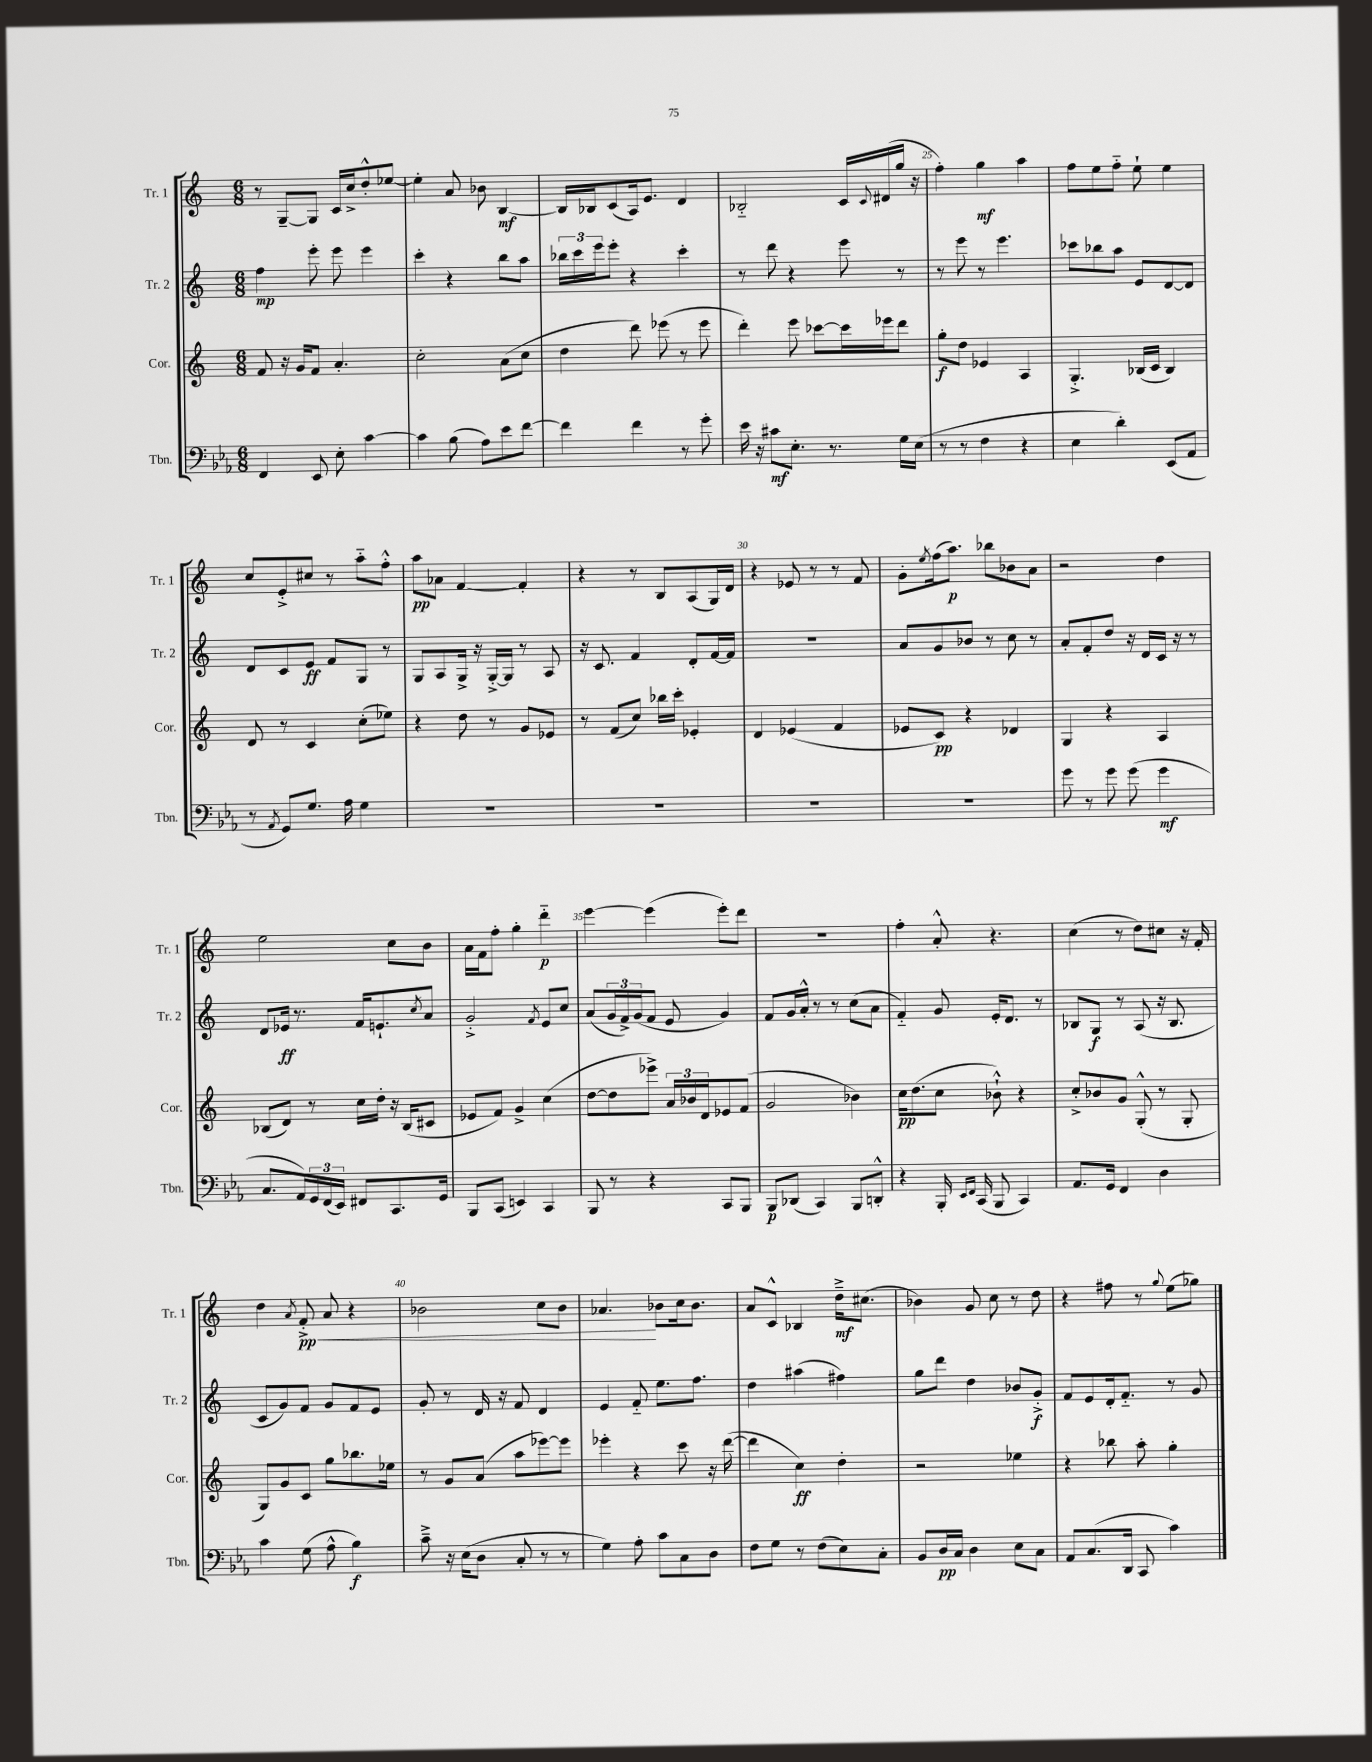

**kern	**kern	**kern	**kern
*staff4	*staff3	*staff2	*staff1
*clefF4	*clefG2	*clefG2	*clefG2
*k[b-e-a-]	*k[]	*k[]	*k[]
*M6/8	*M6/8	*M6/8	*M6/8
4FF/	8f/	4ff\	8r
.	16r	.	[8G~/L
.	16g/LK	.	.
8EE-/	8f/J	8eee'\	8G/]J
8E-'\	4.a'/	8eee\	16c/LL
.	.	.	16cc^/J
[4c\	.	4eee\	8dd'^^/
.	.	.	[8ee-/J
=	=	=	=
4c\]	2cc'\	4ccc'\	4ee-'\]
(8B-\	.	4r	8a/
8A-\L)	.	.	8b-\
8e-\	(8a\L	8bb\L	[4B/
[8f\J	8cc\J	8aa\J	.
=	=	=	=
4f\]	4dd\	24bb-\LL	16B/]LL
.	.	24ccc\	.
.	.	.	16B-/J
.	.	24eee\J	.
.	.	8eee'\J	(8c/
4f\	8ddd\)	4r	16A/k)
.	.	.	8.e/J
.	(8eee-\	.	.
8r	8r	4ccc'\	4d/
8g'\	8eee-\	.	.
=	=	=	=
16e-\	4ddd'\)	8r	2B-'~/
16r	.	.	.
8c#\L	.	8ddd\	.
8.E-'\J	8eee\	4r	.
.	[8ccc-\L	.	.
8.r	.	.	.
.	16ccc-\]L	8eee\	16c/LL
.	.	.	8qqc/
.	16eee-\J	.	(16d#/
16G\LL	8ddd\J	8r	16gg/JJ
(16E-\JJ	.	.	16r
=	=	=	=
8r	8gg'\L	8r	4ff'\)
8r	8dd\J	8eee\	.
4F\	4e-/	8r	4gg\
.	.	4.eee\	.
4r	4A/	.	4aa\
=	=	=	=
4E-\	4.G'^/	8ccc-\L	8ff\L
.	.	8bb-\	8ee\
4d'\)	.	8aa\J	8ff'~\J
.	(16B-/LL	8e/L	8ee`\
.	16c/JJ	.	.
(8EE-/L	4B-/)	[8d/	4ee\
8AA-/J	.	8d/]J	.
=	=	=	=
8r	8d/	8d/L	8cc/L
8qAA-/	.	.	.
8GG/L)	8r	8c/	8e'^/
8.G/J	4c/	8e/J	8cc#/J
.	.	8f/L	8r
16A-\	.	.	.
4G\	(8cc'\L	8G/J	8aa'~\L
.	8ee-\J)	8r	8ff'^^\J
=	=	=	=
2.r	4r	8G/L	8aa\L
.	.	8A/	8a-\J
.	8dd\	16G^/Jk	[4f/
.	.	16r	.
.	8r	[16G'^/LL	.
.	.	16G/]JJ	.
.	8g/L	8r	4f'/]
.	8e-/J	8A/	.
=	=	=	=
2.r	8r	16r	4r
.	.	8.c/	.
.	(8f/L	.	.
.	8cc/J)	4f/	8r
.	16bb-\LL	.	8B/L
.	16ccc'\JJ	.	.
.	4e-'/	8d'/L	(8A/
.	.	[16f/L	16G/L)
.	.	16f/]JJ	16d/JJ
=	=	=	=
2.r	4d/	2.r	4r
.	(4e-/	.	8e-/
.	.	.	8r
.	4f/	.	8r
.	.	.	8f/
=	=	=	=
2.r	8e-/L	8a/L	8g'\L
.	.	.	8qee/
.	8c/J)	8g/	(16ff\k
.	.	.	8.aa\J)
.	4r	8b-/J	.
.	.	8r	8bb-\L
.	4d-/	8cc\	8b-\
.	.	8r	8a\J
=	=	=	=
8g\	4G/	8a'/L	2r
8r	.	8f'/	.
8g\	4r	8dd/J	.
(8g\	.	16r	.
.	.	16d/LL	.
4g\	4A/	16c/JJ	4dd\
.	.	16r	.
.	.	8r	.
=	=	=	=
8.C/L	(8B-/L	8d/L	2ee\
.	8d/J)	16e-/Jk	.
16AA-/L)	.	8.r	.
24GG/	8r	.	.
(24FF/	.	.	.
24EE-/JJ)	.	.	.
8FF#/L	16cc\LL	16f/LK	.
.	16dd'\JJ	8.e`/	.
8.CC/	16r	.	8cc\L
.	(16B-/LK	.	.
.	.	8qcc/	.
.	8c#/J	8a/J	8b\J
16GG/Jk	.	.	.
=	=	=	=
8BBB-/L	8e-/L	2g'^/	16a\LL
.	.	.	16f\J
(8CC/J	8f/J)	.	8ff'\J
4EE/)	4g^/	.	4gg'\
.	.	8qf/	.
4CC/	(4cc\	8e/L	4ddd'~\
.	.	8cc/J	.
=	=	=	=
8BBB-/	[8dd\L	(8a/L	[4eee\
8r	8dd\]	24g/L	.
.	.	24f^/)	.
.	.	(24g/J	.
4r	8eee-^\J)	8f/J	(4eee\]
.	24a/LL	8e/	.
.	24b-/	.	.
.	24d/J	.	.
8CC/L	8e-/	4g/)	8eee'\L)
8BBB-/J	(8f/J	.	8ddd\J
=	=	=	=
8BBB-/L	2g/	8f/L	2.r
(8DD-/J	.	16g/L	.
.	.	16a'^^/JJ	.
4CC/)	.	8r	.
.	.	8r	.
8BBB-/L	4b-\)	(8cc\L	.
8DD'^^/J	.	8a\J	.
=	=	=	=
4r	16cc\LK	4f'~/)	4ff'\
.	(8.dd\	.	.
16BBB-'/	8cc\J	8g/	8a'^^/
16qqEE-/LL	.	.	.
16qqFF/JJ	.	.	.
(16CC/	.	.	.
8BBB-/	8b-`^^\)	16e'/LK	4.r
.	.	8.d/J	.
4CC/)	4r	.	.
.	.	8r	.
=	=	=	=
8.AA-/L	8cc'^/L	8B-/L	(4cc\
.	8b-/	8G/J	.
16GG/Jk	.	.	.
4FF/	8g/J	8r	8r
.	(8G'^^/	(8A/	8dd\L)
4D\	8r	16r	8cc#\J
.	.	8.B-/	.
.	8G'/	.	16r
.	.	.	16f'/
=	=	=	=
4c\	8G/L)	8c/L	4dd\
.	8g/	8g/)	.
.	.	.	8qa/
(8G\	8c/J	8f/J	8f'^/
8A-^^\	8gg\L	8g/L	8a/
4B-\)	8.bb-\	8f/	4r
.	.	8e/J	.
.	16ee-\Jk	.	.
=	=	=	=
8c~^\	8r	8g'/	2b-\
16r	8g/L	8r	.
(16E-\LK	.	.	.
8D\J	(8a/J	16d/	.
.	.	16r	.
8C'/	8aa\L	8f/	.
8r	[8eee-\)	4d/	8cc\L
8r	8eee-\]J	.	8b-\J
=	=	=	=
4G\)	4eee-'\	4e/	4.a-/
8A-'\	4r	8f'~/	.
8c\L	.	8.ee\L	8b-\L
8C\	8ccc\	.	16cc\k
.	.	8.ff\J	8.b-\J
8D\J	16r	.	.
.	([16ddd\	.	.
=	=	=	=
8F\L	4ddd\]	4dd\	8a/L
8G\J	.	.	8c^^/J
8r	4cc\)	(4aa#\	4B-/
(8F\L	.	.	.
8E-\)	4dd'\	4ff#\)	16dd~^\LK
.	.	.	(8.cc#\J
8C'\J	.	.	.
=	=	=	=
8BB-/L	2r	8gg\L	4b-\)
16D/L	.	8ddd\J	.
16C/JJ	.	.	.
4D\	.	4dd\	8g/
.	.	.	8cc\
8E-\L	4ee-\	8b-/L	8r
8C\J	.	8g'^/J	8dd\
=	=	=	=
8AA-/L	4r	8f/L	4r
(8.C/	.	8e/	.
.	8bb-\	16d'/k	8ff#\
16DD/Jk	.	8.f'~/J	.
8CC/	8aa'\	.	8r
.	.	.	8qqgg/
4c\)	4gg'\	8r	(8ee\L
.	.	8g/	8gg-\J)
==	==	==	==
*-	*-	*-	*-
